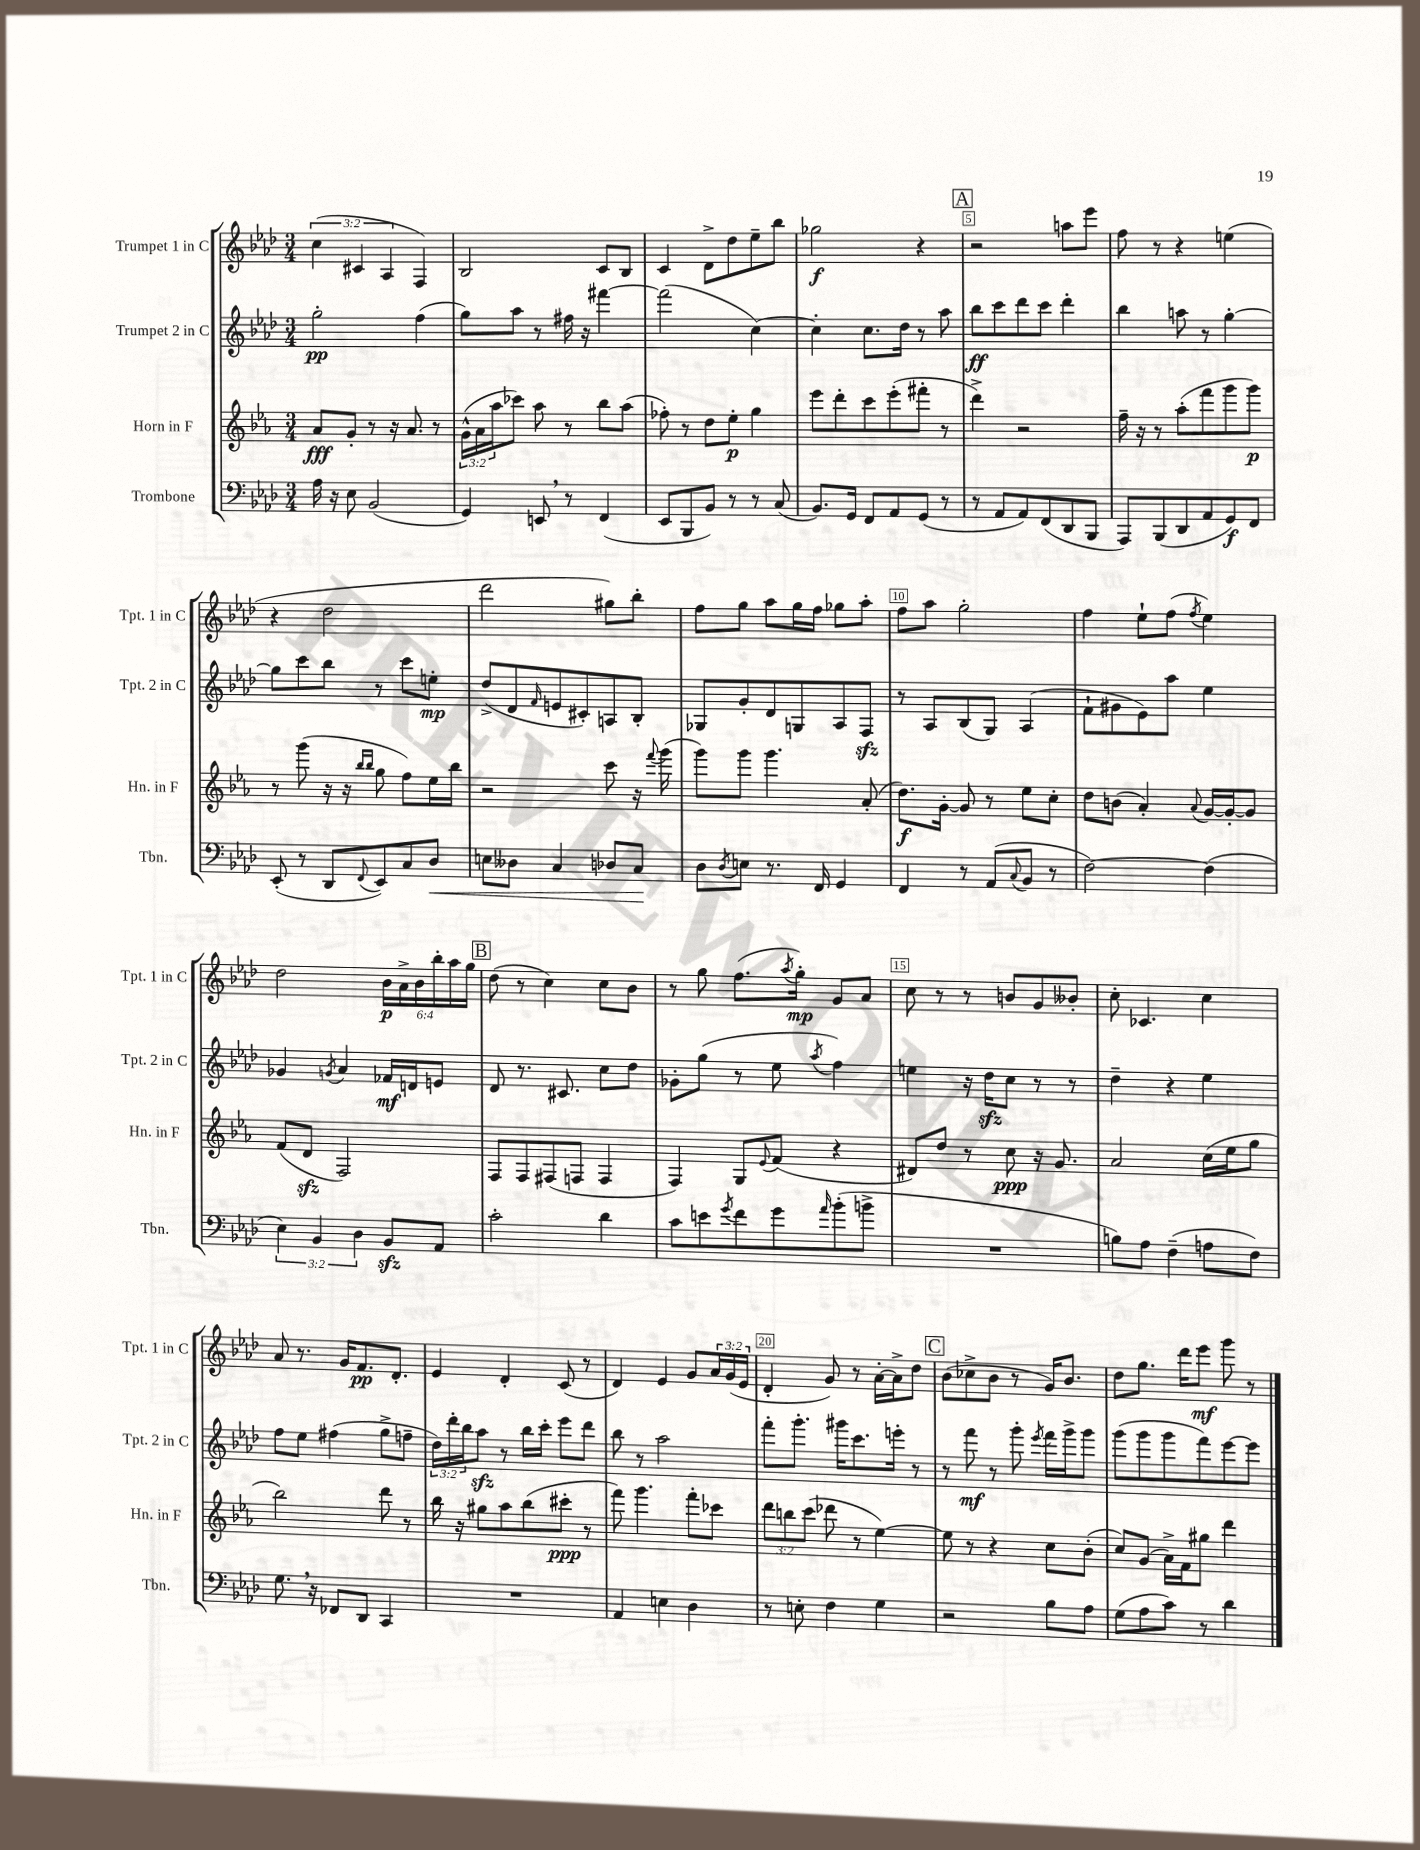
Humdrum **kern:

**kern	**kern	**kern	**kern
*staff4	*staff3	*staff2	*staff1
*clefF4	*clefG2	*clefG2	*clefG2
*k[b-e-a-d-]	*k[b-e-a-]	*k[b-e-a-d-]	*k[b-e-a-d-]
*M3/4	*M3/4	*M3/4	*M3/4
16A-	8a-	2gg'	(6cc
16r	.	.	.
8E-	8g'	.	.
.	.	.	6c#
(2BB-	8r	.	.
.	.	.	6A-
.	16r	.	.
.	8.a-	.	.
.	.	(4ff	4F)
.	8r	.	.
=	=	=	=
4GG)	(24g^^	8gg)	2B-
.	24a-	.	.
.	24aa-	.	.
.	8ccc-)	8aa-	.
8EE	8aa-	8r	.
8r	8r	16ff#	.
.	.	16r	.
(4FF	8bb-	[4fff#	8c
.	(8aa-	.	8B-
=	=	=	=
8EE-	8ff-')	(2fff#]	4c
8BBB-	8r	.	.
8BB-)	8dd	.	8d-^
8r	8ee-'	.	8dd-
8r	4gg	[4cc)	8ee-~
(8C	.	.	8bb-
=	=	=	=
8.BB-)	8eee-	4cc']	2gg-
.	8ddd'	.	.
16GG	.	.	.
8FF	8ccc	8.cc	.
8AA-	(8eee-'	.	.
.	.	16dd-	.
(8GG	8fff#'	8r	4r
8r	8r	8aa-	.
=	=	=	=
8r	4ddd^)	8bb-	2r
8AA-	.	8ccc	.
8AA-)	2r	8ddd-	.
(8FF	.	8ccc	.
8DD-	.	4ddd-'	8aa
8BBB-	.	.	8eee-
=	=	=	=
8AAA-)	16ff~	4bb-	8ff
.	16r	.	.
(8BBB-	8r	.	8r
8DD-	(8aa-'	8aa	4r
8AA-	8fff	8r	.
8GG)	8ggg	[4gg'	(4ee
8FF	8ggg)	.	.
=	=	=	=
(8EE-'	8r	8gg]	4r
8r	(8ggg	8ccc	.
8DD-	16r	8bb-	2dd-
.	16r	.	.
.	16qqbb-	.	.
8qqFF	16qqbb-	.	.
8EE-)	8gg	8r	.
8C	8ff)	8ccc	.
8D-	16ee-	8ee'	.
.	16bb-	.	.
=	=	=	=
8E	2r	(8dd-^	2ddd-
8D--	.	8d-	.
.	.	16qqf	.
4C	.	8e	.
.	.	8c#')	.
8D-	8ccc	8A	8gg#)
8C	16r	8B-'	8bb-'
.	8qqfff	.	.
.	(16ggg	.	.
=	=	=	=
8D-	8ggg)	8G-	8ff
8qD-	.	.	.
8E	8ggg	8g'	8gg
8.r	4.ggg	8d-	8aa-
.	.	8G	16gg
16FF	.	.	16ff
4GG	.	8A-	8gg-
.	(8a-'	8F	8aa-'
=	=	=	=
4FF	8.dd)	8r	8ff
.	.	8A-	8aa-
.	[16g'	.	.
8r	8g]	(8B-	2gg'
(8AA-	8r	8G)	.
8qqC	.	.	.
8BB-	8ee-	(4A-	.
8r	8cc'	.	.
=	=	=	=
[2F)	8dd	8f`	4ff
.	(8b	8g#	.
.	4a-')	8e-)	8ee-`
.	.	8aa-	(8ff
.	8qqa-	.	8qff
(4F]	[16g	4ee-	4ee-)
.	16g'_	.	.
.	8g]	.	.
=	=	=	=
6E-)	(8f	4g-	2dd-
.	8d	.	.
6BB-	.	.	.
.	.	8qg	.
.	2F)	4a-	.
6D-	.	.	.
8BB-	.	16f-	24b-
.	.	.	24a-^
.	.	16d	.
.	.	.	24b-
8AA-	.	8e	24bb-'
.	.	.	24aa-
.	.	.	24gg
=	=	=	=
2c'	8F	8d-	(8dd-
.	8F	8.r	8r
.	(8F#	.	4cc)
.	.	8.c#	.
.	8F	.	.
4d-	4F	8cc	8cc
.	.	8dd-	8b-
=	=	=	=
8c	4F)	8g-'	8r
8e	.	(8gg	8gg
8qg	.	.	.
8f	8G	8r	(8.ff
.	8qqe-	.	.
8g	(8f	8ee-	.
.	.	.	8qaa-
.	.	.	16gg')
16qqa-	.	8qaa-	.
(8b-'	4r	4ff)	8g
8b^	.	.	8a-
=	=	=	=
2.r	8d#)	4ee	8cc
.	8dd	.	8r
.	8r	16r	8r
.	.	16dd-	.
.	8cc	8cc	8b
.	16r	8r	8g
.	8.g	.	.
.	.	8r	8b--'
=	=	=	=
8B)	2a-	4dd-~	8cc'
8A-	.	.	4.c-
(4F~	.	4r	.
8A	(16cc	4ee-	4cc
.	16ee-	.	.
8F)	8gg	.	.
=	=	=	=
8.G	2bb-)	8ff	8a-
.	.	8ee-	8.r
16r	.	.	.
8FF-	.	(4ff#	.
.	.	.	16g
8DD-	.	.	8.f
4CC	8ddd	8gg^	.
.	.	.	8.d-'
.	8r	8ff~	.
=	=	=	=
2.r	16bb-	24dd-)	4e-
.	.	24ddd-'	.
.	16r	.	.
.	.	24bb-	.
.	8gg#	8aa-	.
.	8aa-	8r	4d-'
.	(8bb-	16bb-	.
.	.	16ccc'	.
.	8ccc#'	8eee-	(8c
.	8r	8ddd-	8r
=	=	=	=
4AA-	8fff)	8bb-	4d-)
.	4.ggg	8r	.
4E	.	2aa-	4e-
4D-	8fff'	.	8g
.	8ccc-	.	24a-
.	.	.	(24g
.	.	.	24e-
=	=	=	=
8r	12ddd	8fff'	4d-'
.	12bb	.	.
8E'	.	8.ggg'	.
.	(12ccc	.	.
4F	8ddd-	.	8g)
.	.	16ggg#	.
.	8r	8.ccc	8r
4G	[4ee-)	.	[16a-'
.	.	16eee'	16a-^]
.	.	8r	8dd-
=	=	=	=
2r	8ee-]	8r	(8b-
.	8r	8fff	8cc-^
.	4r	8r	8b-
.	.	8ggg'	8r
.	.	8qeee-	.
8B-	8cc	16fff	16g)
.	.	16ggg^	8.b-
8A-	(8b-'	8ggg	.
=	=	=	=
(8G	8cc)	(8ggg	8dd-
8A-	(8g	8ggg	8.gg
8c)	16a-^)	8ggg	.
.	16f	.	16ddd-
8r	8gg#	8fff)	8eee-
4d-	4ddd	[8eee-	8ggg
.	.	8eee-]	8r
==	==	==	==
*-	*-	*-	*-
